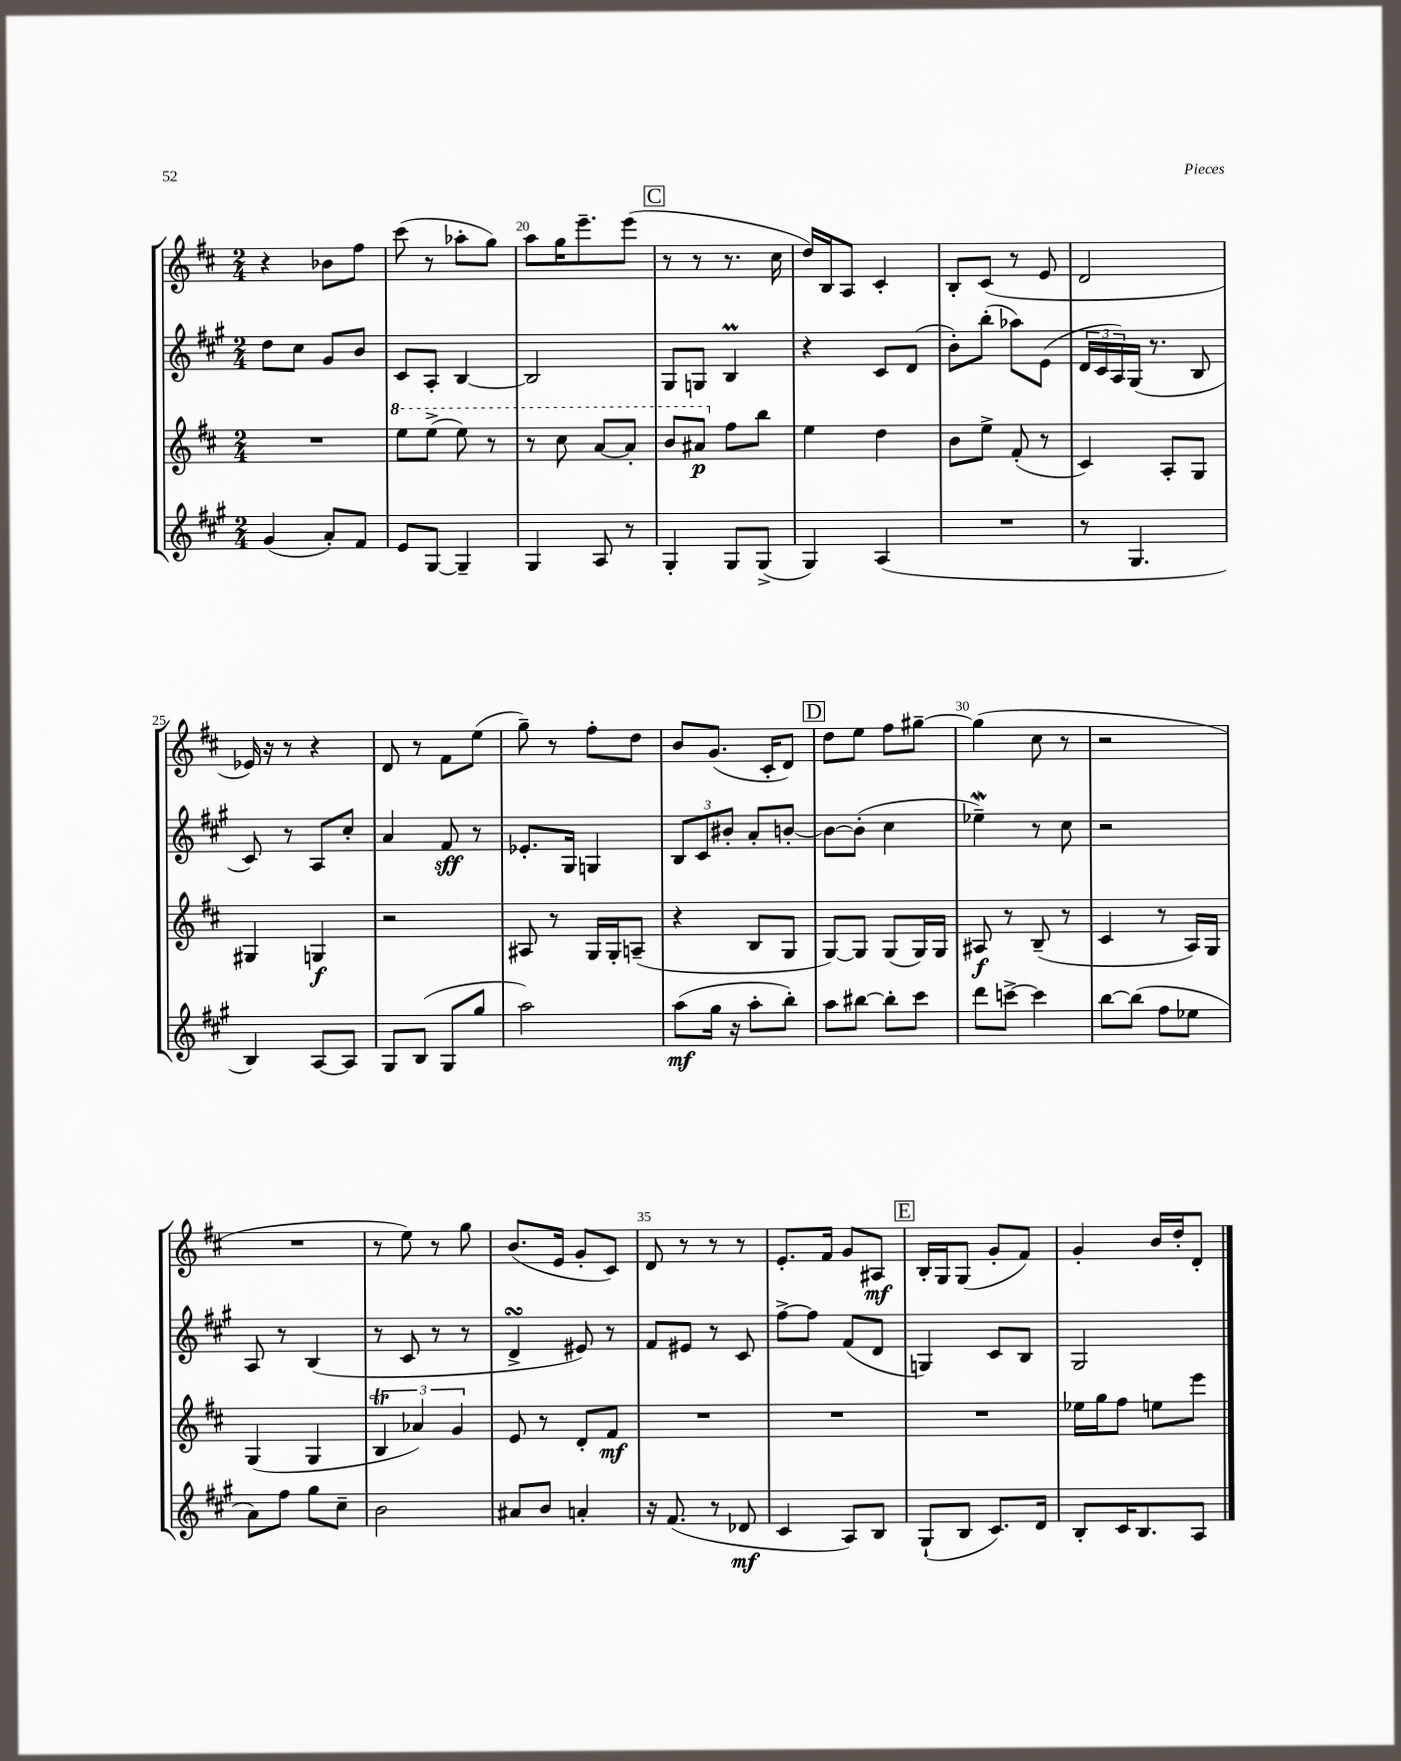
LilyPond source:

<<
\new StaffGroup <<
\new Staff = "s0" {
    \clef treble \key d \major \numericTimeSignature \time 2/4
    r4 bes'8 fis''8 |
    cis'''8( r8 aes''8-. g''8) |
    a''8 g''16 e'''8.-- e'''8( |
    \mark \markup { \box "C" } r8 r8 r8. cis''16 |
    d''16) b16 a8 cis'4-. |
    b8-. cis'8( r8 e'8 |
    d'2 |
    ees'16) r16 r8 r4 |
    d'8 r8 fis'8 e''8( |
    g''8--) r8 fis''8-. d''8 |
    b'8 g'8.( cis'16-. d'8) |
    \mark \markup { \box "D" } d''8 e''8 fis''8 gis''8~-- |
    gis''4( cis''8 r8 |
    r2 |
    R2 |
    r8 e''8) r8 g''8 |
    b'8.( e'16 g'8-. cis'8) |
    d'8 r8 r8 r8 |
    e'8.-. fis'16 g'8 ais8\mf |
    \mark \markup { \box "E" } b16-. g16 g8( g'8-. fis'8) |
    g'4-. b'16 d''16-. d'8-. \bar "|." |
}
\new Staff = "s1" {
    \clef treble \key a \major \numericTimeSignature \time 2/4
    d''8 cis''8 gis'8 b'8 |
    cis'8 a8-. b4~ |
    b2 |
    \mark \markup { \box "C" } gis8 g8 b4\prall |
    r4 cis'8 d'8( |
    b'8-.) b''8-.( aes''8) e'8( |
    \tuplet 3/2 { d'16 cis'16 a16) } gis16( r8. b8 |
    cis'8) r8 a8 cis''8-. |
    a'4 fis'8\sff r8 |
    ees'8.-. gis16 g4 |
    \tuplet 3/2 { b8 cis'8 bis'8-. } a'8-. b'8~-. |
    \mark \markup { \box "D" } b'8~ b'8-.( cis''4 |
    ees''4--\mordent) r8 cis''8 |
    r2 |
    a8 r8 b4( |
    r8 cis'8 r8 r8 |
    d'4->\turn eis'8) r8 |
    fis'8 eis'8 r8 cis'8 |
    fis''8~-> fis''8 fis'8( d'8 |
    \mark \markup { \box "E" } g4) cis'8 b8 |
    gis2 \bar "|." |
}
\new Staff = "s2" {
    \clef treble \key d \major \numericTimeSignature \time 2/4
    R2 |
    \ottava #1 e'''8 e'''8->( e'''8) r8 |
    r8 cis'''8 a''8~ a''8-. |
    \mark \markup { \box "C" } b''8 ais''8\p \ottava #0 fis''8 b''8 |
    e''4 d''4 |
    b'8 e''8-> fis'8-.( r8 |
    cis'4) a8-. g8 |
    gis4 g4\f |
    r2 |
    ais8 r8 g16 g16-. a8--( |
    r4 b8 g8 |
    \mark \markup { \box "D" } g8~) g8 g8( g16) g16 |
    ais8\f r8 b8--( r8 |
    cis'4 r8 a16) g16 |
    g4( g4 |
    \tuplet 3/2 { b4\trill aes'4) g'4 } |
    e'8 r8 d'8-. fis'8\mf |
    R2 |
    R2 |
    \mark \markup { \box "E" } R2 |
    ees''16 g''16 fis''8 e''8 e'''8 \bar "|." |
}
\new Staff = "s3" {
    \clef treble \key a \major \numericTimeSignature \time 2/4
    gis'4( a'8-.) fis'8 |
    e'8 gis8~ gis4-- |
    gis4 a8 r8 |
    \mark \markup { \box "C" } gis4-. gis8 gis8->( |
    gis4) a4( |
    R2 |
    r8 gis4. |
    b4) a8~ a8 |
    gis8 b8( gis8 gis''8 |
    a''2) |
    a''8\mf( gis''16 r16 a''8-. b''8-.) |
    \mark \markup { \box "D" } a''8 bis''8~ bis''8-. cis'''8 |
    d'''8 c'''8~-> c'''4 |
    b''8~ b''8( fis''8 ees''8 |
    a'8) fis''8 gis''8 cis''8-- |
    b'2 |
    ais'8 b'8 a'4-. |
    r16 fis'8.( r8 des'8\mf |
    cis'4 a8) b8 |
    \mark \markup { \box "E" } gis8-!( b8 cis'8.) d'16 |
    b8-. cis'16 b8. a8 \bar "|." |
}
>>
>>
\layout { \context { \Score currentBarNumber = #18 \override BarNumber.break-visibility = ##(#f #t #t) barNumberVisibility = #(every-nth-bar-number-visible 5) } }
